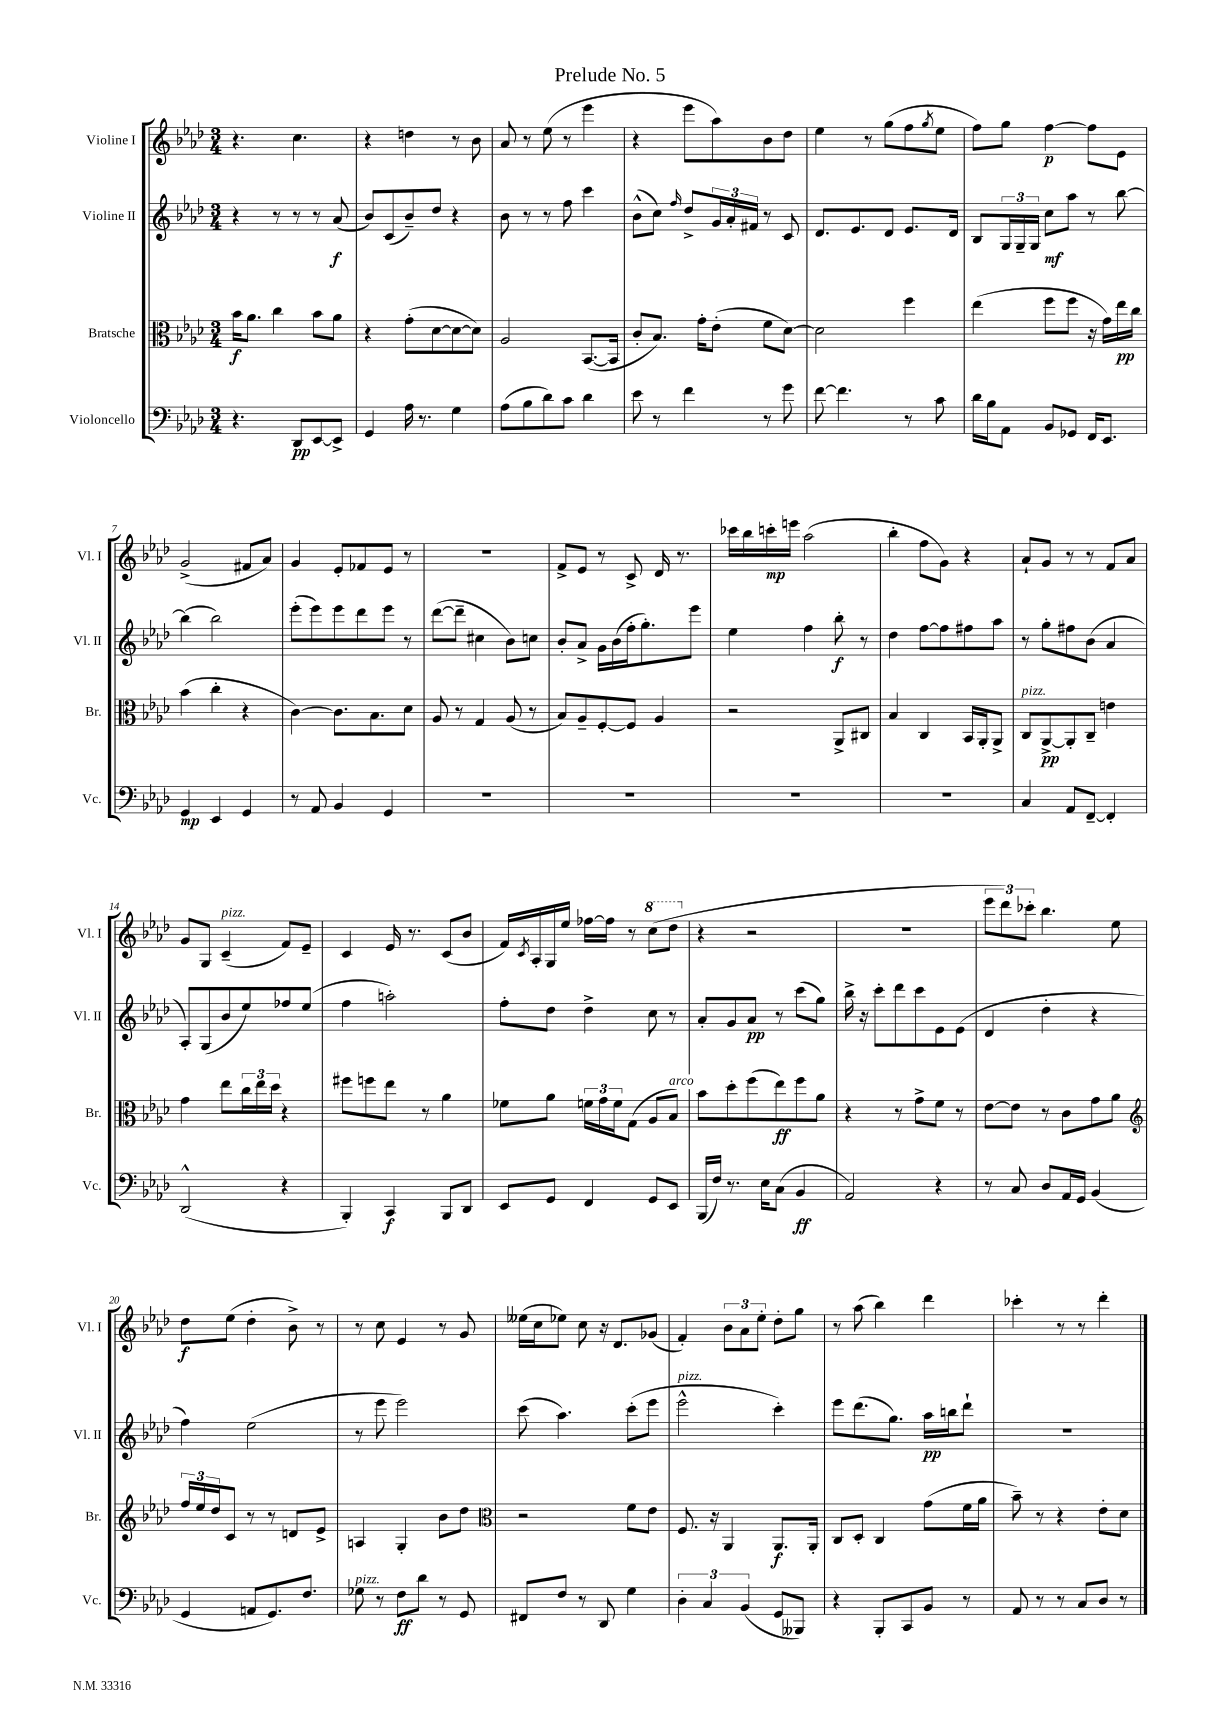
\header { title = "Prelude No. 5" }
<<
\new StaffGroup <<
\new Staff = "s0" \with { instrumentName = "Violine I" shortInstrumentName = "Vl. I" } {
    \clef treble \key aes \major \numericTimeSignature \time 3/4
    r4. c''4. |
    r4 d''4 r8 bes'8 |
    aes'8 r8 ees''8( r8 ees'''4 |
    r4 ees'''8 aes''8) bes'8 des''8 |
    ees''4 r8 g''8( f''8 \acciaccatura { g''8 } ees''8 |
    f''8) g''8 f''4~\p f''8 ees'8 |
    g'2->( fis'8 aes'8) |
    g'4 ees'8-. fes'8 ees'8 r8 |
    R2. |
    f'8-> ees'8 r8 c'8-> des'16 r8. |
    ces'''16 bes''16 c'''16-.\mp e'''16 aes''2( |
    bes''4-. f''8 g'8) r4 |
    aes'8-! g'8 r8 r8 f'8 aes'8 |
    g'8 g8 c'4--^\markup { \italic "pizz." }( f'8) ees'8-- |
    c'4 ees'16 r8. c'8( bes'8 |
    f'16) \acciaccatura { c'8 } aes16-. g16 ees''16 fes''16~ fes''16 r8 \ottava #1 c'''8( des'''8 \ottava #0 |
    r4 r2 |
    R2. |
    \tuplet 3/2 { ees'''8 des'''8) ces'''8-. } bes''4. ees''8 |
    des''8\f ees''8( des''4-. bes'8->) r8 |
    r8 c''8 ees'4 r8 g'8 |
    eeses''16( c''16 ees''8) c''8 r16 des'8. ges'8( |
    f'4-.) \tuplet 3/2 { bes'8 aes'8 ees''8-. } des''8-. g''8 |
    r8 aes''8( bes''4) des'''4 |
    ces'''4-. r8 r8 des'''4-. \bar "|." |
}
\new Staff = "s1" \with { instrumentName = "Violine II" shortInstrumentName = "Vl. II" } {
    \clef treble \key aes \major \numericTimeSignature \time 3/4
    r4 r8 r8 r8 aes'8\f( |
    bes'8) c'8( bes'8--) des''8 r4 |
    bes'8 r8 r8 f''8 c'''4 |
    bes'8-^( c''8) \grace { f''16 } des''8-> \tuplet 3/2 { g'16 aes'16-. fis'16 } r8 c'8 |
    des'8. ees'8. des'8 ees'8. des'16 |
    bes8 \tuplet 3/2 { g16 g16-- g16 } c''8\mf aes''8 r8 bes''8~ |
    bes''4( bes''2) |
    ees'''8-.( ees'''8) ees'''8 des'''8 ees'''8 r8 |
    des'''8~( des'''8-- cis''4 bes'8) c''8 |
    bes'8-. aes'8-> g'16 bes'16( f''16-. g''8.-.) ees'''8 |
    ees''4 f''4 bes''8-.\f r8 |
    des''4 f''8~ f''8 fis''8 aes''8 |
    r8 g''8-. fis''8 bes'8( aes'4 |
    aes8-.) g8( bes'8 ees''8) fes''8 ees''8( |
    f''4 a''2-.) |
    f''8-. des''8 des''4-> c''8 r8 |
    aes'8-. g'8 aes'8\pp r8 c'''8( g''8) |
    bes''16-> r16 c'''8-. des'''8 c'''8 ees'8 ees'8( |
    des'4 des''4-. r4 |
    f''4) ees''2( |
    r8 ees'''8 ees'''2) |
    c'''8( aes''4.) c'''8-.( ees'''8 |
    ees'''2-^^\markup { \italic "pizz." } c'''4-.) |
    ees'''8 des'''8.( g''8.) aes''16\pp b''16 des'''8-! |
    R2. \bar "|." |
}
\new Staff = "s2" \with { instrumentName = "Bratsche" shortInstrumentName = "Br." } {
    \clef alto \key aes \major \numericTimeSignature \time 3/4
    bes'16\f aes'8. c''4 bes'8 aes'8 |
    r4 g'8-.( des'8~ des'8~ des'8) |
    aes2 bes,8.~( bes,16 |
    c'8-. bes8.) g'16-. ees'8-.( f'8 des'8~) |
    des'2 f''4 |
    ees''4( f''8 f''8 r16 g'16) ees''16\pp c''16 |
    bes'4( c''4-. r4 |
    c'4~) c'8. bes8. des'8 |
    aes8 r8 g4 aes8( r8 |
    bes8) aes8-- f8~-. f8 aes4 |
    r2 aes,8-> cis8 |
    bes4 c4 bes,16 aes,16-. aes,8-> |
    c8^\markup { \italic "pizz." } aes,8~->\pp aes,8-. c8-- e'4 |
    g'4 ees''8 \tuplet 3/2 { c''16 ees''16 des''16 } r4 |
    fis''8 f''8 ees''8 r8 aes'4 |
    fes'8 aes'8 \tuplet 3/2 { f'16 g'16 f'16 } g8( aes8 bes8^\markup { \italic "arco" }) |
    bes'8 des''8-. f''8( ees''8\ff) f''8 aes'8 |
    r4 r8 g'8-> f'8 r8 |
    ees'8~ ees'8 r8 c'8 g'8 aes'8 |
    \clef treble \tuplet 3/2 { f''16 ees''16 des''16 } c'8 r8 r8 d'8 ees'8-> |
    a4 g4-. bes'8 des''8 |
    \clef alto r2 f'8 ees'8 |
    f8. r16 aes,4 aes,8.\f aes,16-. |
    c8 des8-. c4 g'8( f'16 aes'16 |
    bes'8--) r8 r4 ees'8-. des'8 \bar "|." |
}
\new Staff = "s3" \with { instrumentName = "Violoncello" shortInstrumentName = "Vc." } {
    \clef bass \key aes \major \numericTimeSignature \time 3/4
    r4. des,8\pp ees,8~ ees,8-> |
    g,4 aes16 r8. g4 |
    aes8( bes8 des'8) c'8 des'4 |
    ees'8 r8 f'4 r8 g'8 |
    f'8~ f'4. r8 c'8 |
    des'16 bes16 aes,8 bes,8 ges,8 f,16 ees,8. |
    g,4\mp ees,4 g,4 |
    r8 aes,8 bes,4 g,4 |
    R2. |
    R2. |
    R2. |
    R2. |
    c4 aes,8 f,8~-- f,4-. |
    des,2-^( r4 |
    bes,,4-.) c,4\f bes,,8 des,8 |
    ees,8 g,8 f,4 g,8 ees,8 |
    bes,,16( f16) r8. ees16 c8( bes,4\ff |
    aes,2) r4 |
    r8 c8 des8 aes,16 g,16 bes,4( |
    g,4 a,8 g,8.) f8. |
    ges8^\markup { \italic "pizz." } r8 f8\ff des'8 r8 g,8 |
    fis,8 f8 r8 des,8 g4 |
    \tuplet 3/2 { des4-. c4 bes,4( } g,8 beses,,8) |
    r4 bes,,8-. c,8 bes,8 r8 |
    aes,8 r8 r8 c8 des8 r8 \bar "|." |
}
>>
>>
